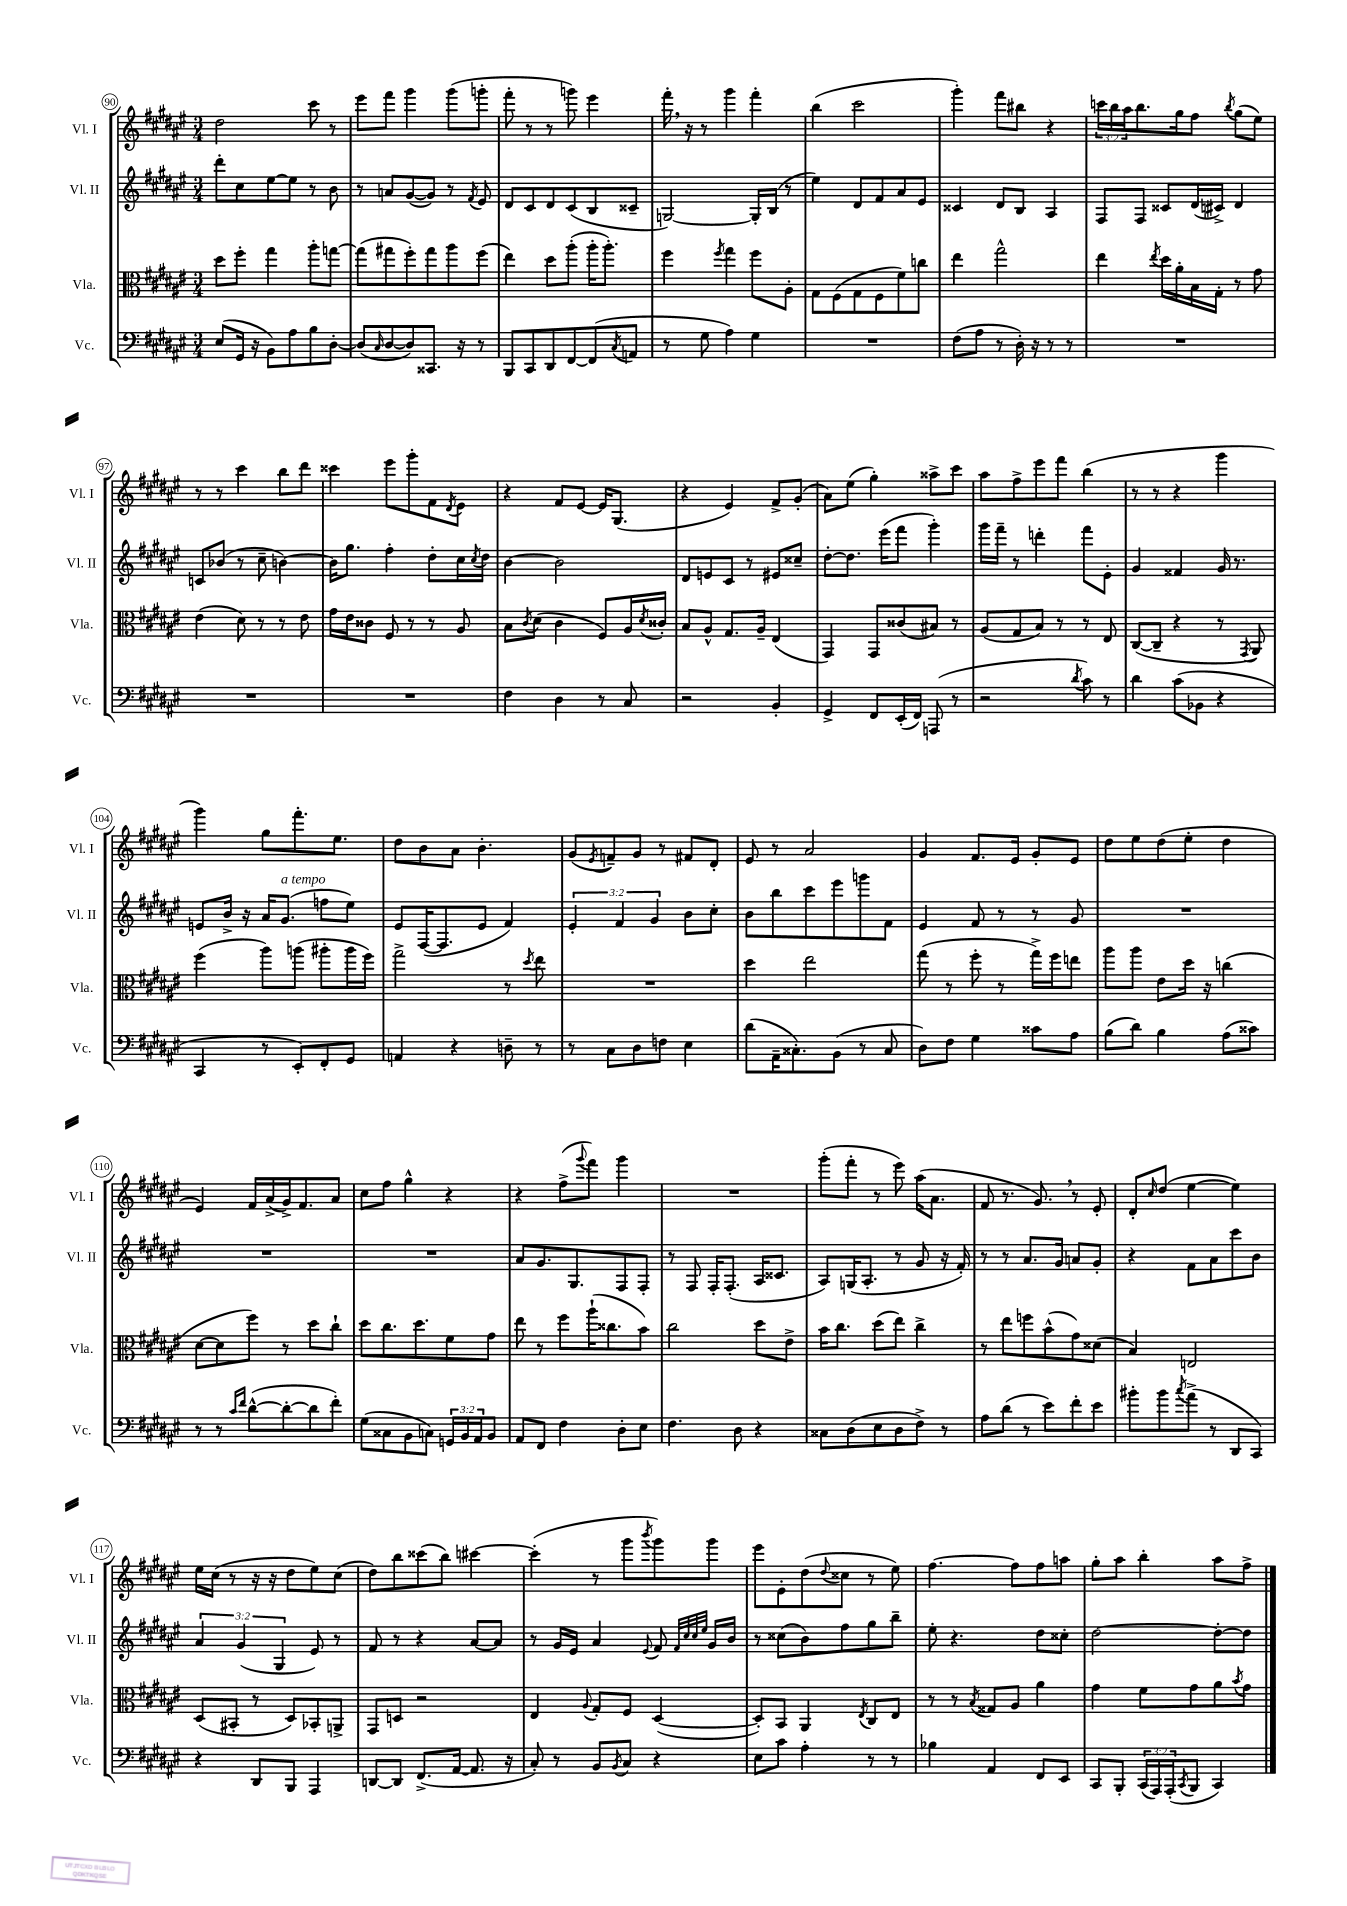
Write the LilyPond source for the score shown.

<<
\new StaffGroup <<
\new Staff = "s0" \with { instrumentName = "Vl. I" shortInstrumentName = "Vl. I" } {
    \clef treble \key fis \major \numericTimeSignature \time 3/4 \override Staff.TupletNumber.text = #tuplet-number::calc-fraction-text
    dis''2 cis'''8 r8 |
    eis'''8 fis'''8 gis'''4 gis'''8( g'''8-. |
    fis'''8-. r8 r8 g'''8) eis'''4 |
    fis'''16-. \breathe r16 r8 gis'''4 fis'''4-. |
    b''4( cis'''2 |
    gis'''4-.) fis'''8 bis''8 r4 |
    \tuplet 3/2 { c'''16 b''16 ais''16 } b''8. gis''16 fis''8 \acciaccatura { b''8 } gis''8( eis''8) |
    r8 r8 cis'''4 b''8 dis'''8 |
    cisis'''4 eis'''8 gis'''8-. fis'8 \acciaccatura { dis'8 } eis'8 |
    r4 fis'8 eis'8~ eis'16 gis8.( |
    r4 eis'4) fis'8-> gis'8-.( |
    ais'8) eis''8( gis''4-.) aisis''8-> cis'''8 |
    ais''8 fis''8-> eis'''8 fis'''8 b''4( |
    r8 r8 r4 gis'''4 |
    gis'''4) gis''8 fis'''8.-. eis''8. |
    dis''8 b'8 ais'8 b'4.-. |
    gis'8( \acciaccatura { eis'8 } f'8--) gis'8 r8 fis'8 dis'8-. |
    eis'8 r8 ais'2 |
    gis'4 fis'8. eis'16 gis'8-. eis'8 |
    dis''8 eis''8 dis''8( eis''8-. dis''4 |
    eis'4) fis'16 ais'16->( gis'16->) fis'8. ais'8 |
    cis''8 fis''8 gis''4-^ r4 |
    r4 fis''8->( \appoggiatura { gis'''8 } fis'''8) gis'''4 |
    R2. |
    gis'''8-.( fis'''8-. r8 eis'''8) ais''16( ais'8. |
    fis'8 r8. gis'8.) \breathe r8 eis'8-. |
    dis'8-. \grace { cis''16 } dis''8( eis''4~ eis''4) |
    eis''16 cis''16( r8 r16 r16 dis''8 eis''8) cis''8( |
    dis''8) b''8 cisis'''8( b''8) cis'''4~ |
    cis'''4-.( r8 gis'''8 \acciaccatura { b'''8 } gis'''8) gis'''8 |
    eis'''8 eis'8-. dis''8( \appoggiatura { dis''8 } cisis''8 r8 eis''8) |
    fis''4.~ fis''8 fis''8 a''8 |
    gis''8-. ais''8 b''4-. ais''8 fis''8-> \bar "|." |
}
\new Staff = "s1" \with { instrumentName = "Vl. II" shortInstrumentName = "Vl. II" } {
    \clef treble \key fis \major \numericTimeSignature \time 3/4 \override Staff.TupletNumber.text = #tuplet-number::calc-fraction-text
    dis'''8-. cis''8 eis''8~ eis''8 r8 b'8 |
    r8 a'8 gis'8~( gis'8) r8 \acciaccatura { fis'8 } eis'8 |
    dis'8 cis'8 dis'8 cis'8( b8 cisis'8-- |
    g2~) g16-. b16( r8 |
    eis''4) dis'8 fis'8 ais'8 eis'8 |
    cisis'4 dis'8 b8 ais4 |
    fis8 fis8 cisis'8 dis'16( cis'16->) dis'4 |
    c'8 bes'8( r8 cis''8-- b'4~) |
    b'16 gis''8. fis''4-. dis''8-. cis''16 \acciaccatura { cis''8 } dis''16 |
    b'4~ b'2 |
    dis'8 e'8 cis'8 r8 eis'8 cisis''8-- |
    dis''8~-. dis''8. eis'''16( fis'''8 gis'''4-.) |
    gis'''16 fis'''16-- r8 d'''4-. fis'''8 eis'8-. |
    gis'4 fisis'4 gis'16 r8. |
    e'8 b'16-> r16 ais'16 gis'8.^\markup { \italic "a tempo" }( f''8 eis''8) |
    eis'8 fis16~( fis8. eis'8 fis'4) |
    \tuplet 3/2 { eis'4-. fis'4 gis'4 } b'8 cis''8-. |
    b'8 b''8 cis'''8 eis'''8 g'''8 fis'8 |
    eis'4 fis'8 r8 r8 gis'8 |
    R2. |
    R2. |
    R2. |
    ais'8 gis'8. gis8. fis8 fis8-. |
    r8 fis8 fis16-. fis8.-.( ais16 cisis'8. |
    ais8) g16( ais8.-. r8 gis'8 r16 fis'16-.) |
    r8 r8 ais'8. gis'16 a'8 gis'8-. |
    r4 fis'8 ais'8 cis'''8 b'8 |
    \tuplet 3/2 { ais'4 gis'4( gis4 } eis'8) r8 |
    fis'8 r8 r4 ais'8~ ais'8 |
    r8 gis'16 eis'16 ais'4 \appoggiatura { eis'8 } fis'8 \grace { fis'32 cis''32 cis''32 eis''32 } gis'16 b'16 |
    r8 cisis''8( b'8) fis''8 gis''8 b''8-- |
    eis''8-. r4. dis''8 cisis''8-. |
    dis''2~ dis''8~-. dis''8 \bar "|." |
}
\new Staff = "s2" \with { instrumentName = "Vla." shortInstrumentName = "Vla." } {
    \clef alto \key fis \major \numericTimeSignature \time 3/4
    dis''8 fis''8-. gis''4 ais''8-. g''8~ |
    g''8( gis''8 fis''8-.) gis''8 ais''8 fis''8( |
    eis''4) dis''8 ais''8-.( ais''16-. ais''8.-.) |
    fis''4 \acciaccatura { fis''8 } gis''4 fis''8 ais8-. |
    gis8 fis8( gis8 fis8 fis'8) c''8 |
    eis''4 gis''2-^ |
    eis''4 \acciaccatura { eis''8 } dis''16 ais'16-. b16 gis16-. r8 gis'8 |
    eis'4( dis'8) r8 r8 eis'8 |
    gis'16 eis'16 cisis'8 fis8 r8 r8 ais8 |
    b8 \acciaccatura { cis'8 } dis'8( cis'4 fis8) ais16 \acciaccatura { dis'8 } cisis'16-. |
    b8 ais8-^ gis8. ais16-- eis4( |
    gis,4) gis,8 cisis'8( bis8) r8 |
    ais8( gis8 b8) r8 r8 eis8 |
    cis8~( cis8-- r4 r8 \acciaccatura { gis,8 } ais,8) |
    fis''4( ais''8) a''8( ais''8-. ais''16 fis''16) |
    gis''2-> r8 \acciaccatura { dis''8 } eis''8 |
    R2. |
    dis''4 eis''2 |
    gis''8( r8 fis''8-. r8 gis''16->) fis''16 e''8 |
    ais''8 ais''8 eis'8 dis''16 r16 c''4( |
    dis'8~ dis'8 fis''8) r8 dis''8 cis''8-! |
    dis''8 cis''8. dis''8. fis'8 gis'8 |
    eis''8 r8 fis''8 ais''16-!( cisis''8. b'8) |
    cis''2 dis''8 eis'8-> |
    b'16 cis''8. dis''8( eis''8) cis''4-> |
    r8 eis''8 f''8 b'8-^( gis'8) disis'8( |
    b4) e2 |
    dis8( bis,8-. r8 dis8) bes,8-. a,8-> |
    gis,8 d8 r2 |
    eis4 \appoggiatura { ais8 } gis8-. fis8 dis4~( |
    dis8-.) b,8 ais,4 \acciaccatura { eis8 } cis8 eis8 |
    r8 r8 \acciaccatura { b8 } gisis8 ais8 ais'4 |
    gis'4 fis'8 gis'8 ais'8 \acciaccatura { b'8 } gis'8 \bar "|." |
}
\new Staff = "s3" \with { instrumentName = "Vc." shortInstrumentName = "Vc." } {
    \clef bass \key fis \major \numericTimeSignature \time 3/4 \override Staff.TupletNumber.text = #tuplet-number::calc-fraction-text
    eis8( gis,16 r16 b,8) ais8 b8 dis8~-. |
    dis8( \grace { cis16 } dis8~ dis8) cisis,8. r16 r8 |
    b,,8 cis,8 dis,8 fis,8~ fis,8( \acciaccatura { cis8 } a,8 |
    r8 gis8 ais4) gis4 |
    R2. |
    fis8( ais8 r8 dis16-.) r16 r8 r8 |
    R2. |
    R2. |
    R2. |
    fis4 dis4 r8 cis8 |
    r2 b,4-. |
    gis,4-> fis,8 eis,16-.( fis,16) a,,8( r8 |
    r2 \acciaccatura { dis'8 } cis'8) r8 |
    dis'4 cis'8( bes,8 r4 |
    cis,4 r8 eis,8-.) fis,8-. gis,8 |
    a,4 r4 d8-- r8 |
    r8 cis8 dis8 f8 eis4 |
    dis'8( ais,16-- cisis8.-.) b,8( r8 cisis8 |
    dis8) fis8 gis4 cisis'8 ais8 |
    b8( dis'8) b4 ais8( cisis'8) |
    r8 r8 \grace { cis'16 fis'16 } dis'8~-^( dis'8~-. dis'8 fis'8-.) |
    gis8( cisis8 b,8 c8) \tuplet 3/2 { g,16 b,16 ais,16 } b,8 |
    ais,8 fis,8 fis4 dis8-. eis8 |
    fis4. dis8 r4 |
    cisis8 dis8( eis8 dis8 fis8->) r8 |
    ais8 dis'8( r8 eis'8) fis'8-. eis'8 |
    bis'8-. bis'8 \acciaccatura { cis''8 } ais'8->( r8 dis,8 cis,8) |
    r4 dis,8 b,,8 ais,,4 |
    d,8~ d,8 fis,8.->( ais,16~ ais,8. r16 |
    cis8-.) r8 b,8 \acciaccatura { b,8 } cis8 r4 |
    eis8 cis'8 ais4-. r8 r8 |
    bes4 ais,4 fis,8 eis,8 |
    cis,8 b,,8-. \tuplet 3/2 { cis,16( ais,,16) ais,,16-.( } \acciaccatura { cis,8 } b,,8 cis,4) \bar "|." |
}
>>
>>
\layout { \context { \Score currentBarNumber = #90 \override BarNumber.stencil = #(make-stencil-circler 0.1 0.3 ly:text-interface::print) } }
